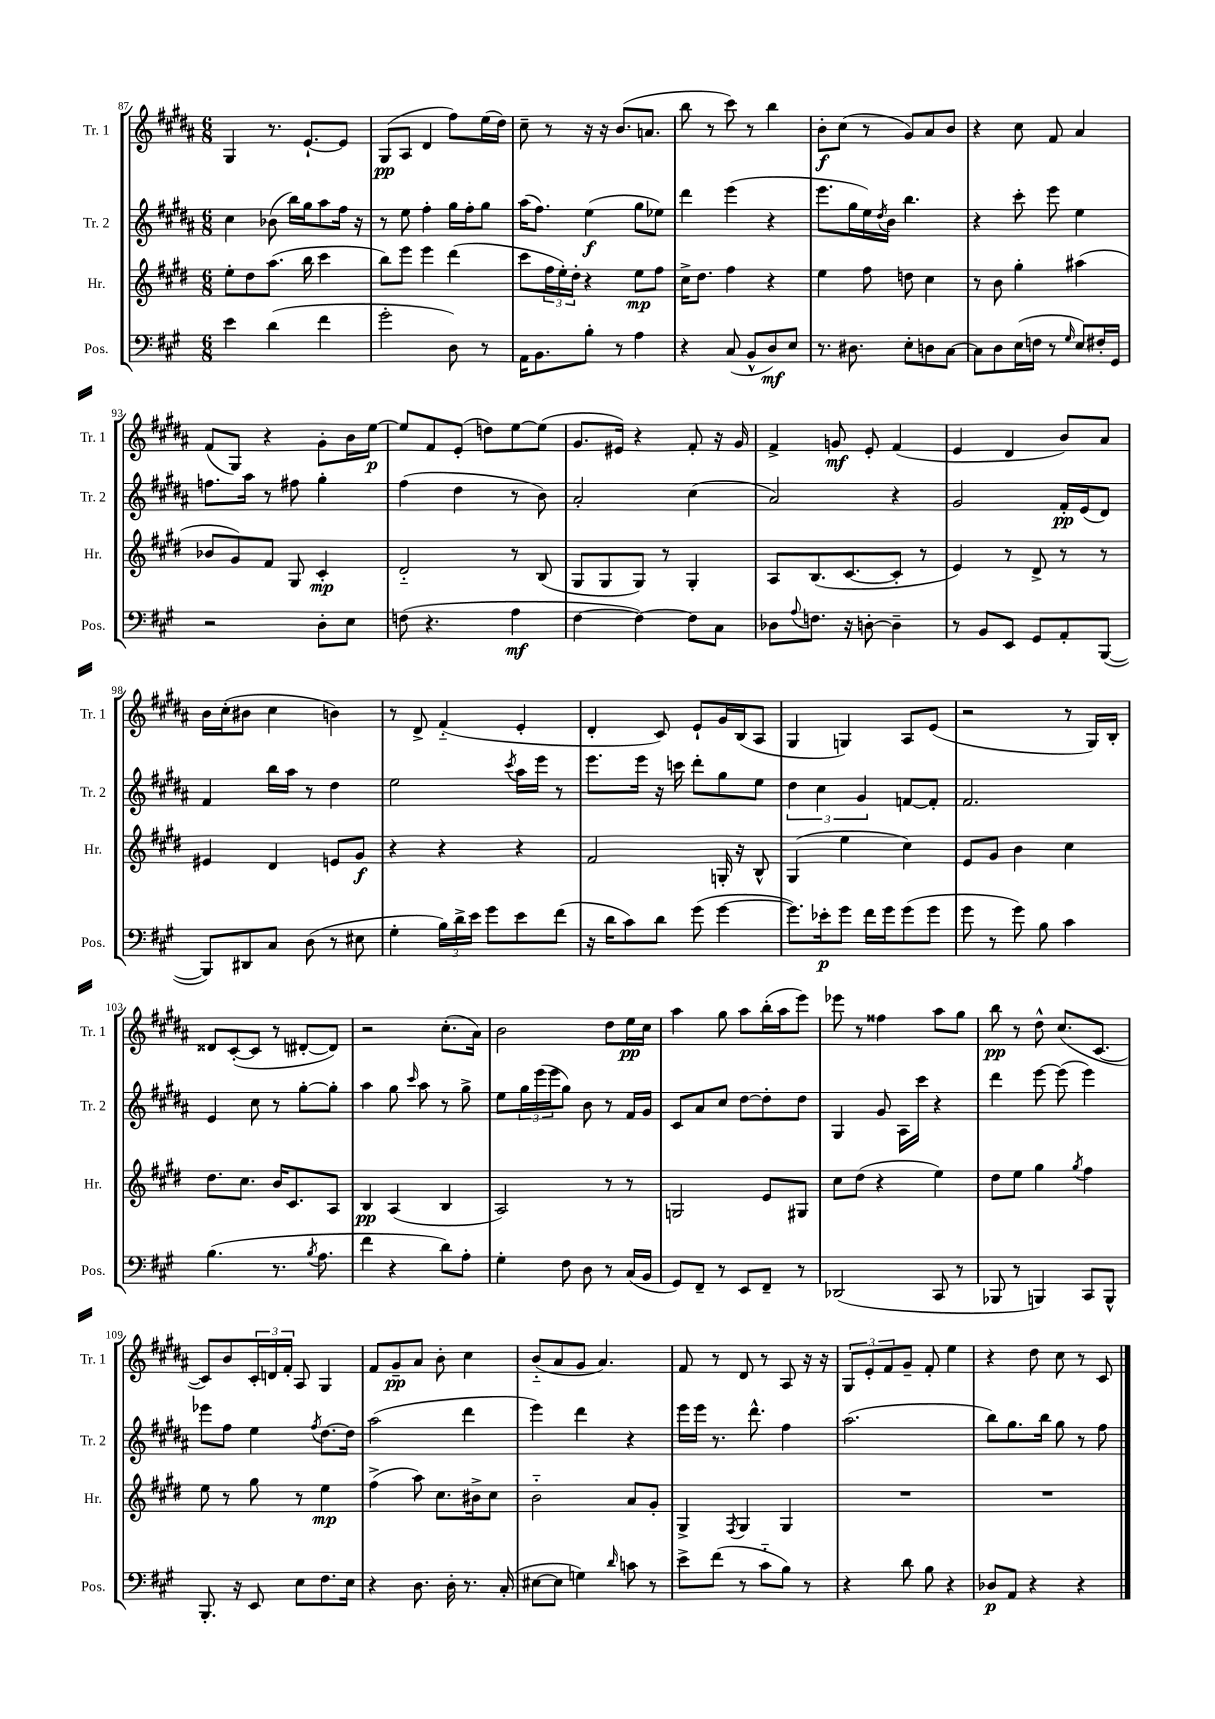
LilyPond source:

<<
\new StaffGroup <<
\new Staff = "s0" \with { instrumentName = "Tr. 1" shortInstrumentName = "Tr. 1" } {
    \clef treble \key b \major \numericTimeSignature \time 6/8
    gis4 r8. e'8.~-! e'8 |
    gis8\pp( ais8 dis'4 fis''8) e''16( dis''16) |
    cis''8-- r8 r16 r16 b'8.( a'8. |
    b''8 r8 cis'''8) r8 b''4 |
    b'8-.\f cis''8( r8 gis'8) ais'8 b'8 |
    r4 cis''8 fis'8 ais'4 |
    fis'8( gis8) r4 gis'8-. b'16 e''16~\p |
    e''8 fis'8 e'8-.( d''8) e''8~ e''8( |
    gis'8. eis'16) r4 fis'8-. r16 gis'16 |
    fis'4-> g'8\mf e'8-. fis'4( |
    e'4 dis'4 b'8) ais'8 |
    b'16 cis''16-.( bis'8 cis''4 b'4) |
    r8 dis'8-> fis'4-_( e'4-. |
    dis'4-. cis'8) e'8-! gis'16 b16( ais8 |
    gis4 g4) ais8 e'8( |
    r2 r8 gis16) b16-. |
    disis'8 cis'8~-.( cis'8 r8 dis'8~-. dis'8) |
    r2 cis''8.-.( ais'16) |
    b'2 dis''8 e''16\pp cis''16 |
    ais''4 gis''8 ais''8 b''16-.( ais''16 e'''8) |
    ees'''8 r8 fisis''4 ais''8 gis''8 |
    b''8\pp r8 dis''8-^ cis''8.( cis'8.~ |
    cis'8) b'8 \tuplet 3/2 { cis'16-. d'16 fis'16-. } ais8 gis4 |
    fis'8 gis'8--\pp ais'8 b'8-. cis''4 |
    b'8-_( ais'8 gis'8 ais'4.) |
    fis'8 r8 dis'8 r8 ais8 r16 r16 |
    \tuplet 3/2 { gis8 e'8-. fis'8 } gis'8-- fis'8-. e''4 |
    r4 dis''8 cis''8 r8 cis'8 \bar "|." |
}
\new Staff = "s1" \with { instrumentName = "Tr. 2" shortInstrumentName = "Tr. 2" } {
    \clef treble \key b \major \numericTimeSignature \time 6/8
    cis''4 bes'8( b''16) gis''16 ais''8 fis''16 r16 |
    r8 e''8 fis''4-. gis''16 fis''16-. gis''8 |
    ais''16( fis''8.) e''4\f( gis''8 ees''8) |
    dis'''4 e'''4( r4 |
    e'''8. gis''16 e''16) \acciaccatura { dis''8 } b'16 b''4. |
    r4 cis'''8-. e'''8 e''4 |
    f''8. ais''16 r8 fis''8 gis''4-. |
    fis''4( dis''4 r8 b'8) |
    ais'2-. cis''4( |
    ais'2) r4 |
    gis'2 fis'16-.\pp e'16( dis'8) |
    fis'4 b''16 ais''16 r8 dis''4 |
    e''2 \acciaccatura { cis'''8 } ais''16 e'''16 r8 |
    e'''8. e'''16 r16 c'''16 dis'''8-. gis''8 e''8 |
    \tuplet 3/2 { dis''4 cis''4 gis'4 } f'8~ f'8-. |
    fis'2. |
    e'4 cis''8 r8 gis''8~-. gis''8-. |
    ais''4 gis''8 \grace { cis'''16 } ais''8 r8 gis''8-> |
    e''8 \tuplet 3/2 { gis''16 e'''16( e'''16 } gis''8) b'8 r8 fis'16 gis'16 |
    cis'8 ais'8 cis''8 dis''8~ dis''8-. dis''8 |
    gis4 gis'8 ais16 cis'''16 r4 |
    dis'''4 e'''8~ e'''8( e'''4) |
    ees'''8 fis''8 e''4 \acciaccatura { fis''8 } dis''8.~ dis''16 |
    ais''2( dis'''4 |
    e'''4) dis'''4 r4 |
    e'''16 e'''16 r8. dis'''8.-^ fis''4 |
    ais''2.( |
    b''8) gis''8. b''16 gis''8 r8 fis''8 \bar "|." |
}
\new Staff = "s2" \with { instrumentName = "Hr." shortInstrumentName = "Hr." } {
    \clef treble \key e \major \numericTimeSignature \time 6/8
    e''8-. dis''8 a''8.( b''16 cis'''4 |
    b''8) e'''8 e'''4 dis'''4( |
    cis'''8 \tuplet 3/2 { fis''16 e''16-.) dis''16-. } r4 e''8\mp fis''8 |
    cis''16-> dis''8. fis''4 r4 |
    e''4 fis''8 d''8 cis''4 |
    r8 b'8 gis''4-. ais''4( |
    bes'8 gis'8) fis'8 gis8 cis'4-.\mp |
    dis'2-_ r8 b8( |
    gis8 gis8 gis8) r8 gis4-. |
    a8 b8.( cis'8.~ cis'8-. r8 |
    e'4) r8 dis'8-> r8 r8 |
    eis'4 dis'4 e'8 gis'8\f |
    r4 r4 r4 |
    fis'2 g16-. r16 b8-^ |
    gis4( e''4 cis''4) |
    e'8 gis'8 b'4 cis''4 |
    dis''8. cis''8. b'16 cis'8. a8 |
    b4\pp a4( b4 |
    a2) r8 r8 |
    g2 e'8 gis8 |
    cis''8 dis''8( r4 e''4) |
    dis''8 e''8 gis''4 \acciaccatura { gis''8 } fis''4 |
    e''8 r8 gis''8 r8 e''4\mp |
    fis''4->( a''8) cis''8. bis'16-> cis''8 |
    b'2-_ a'8 gis'8-. |
    gis4-> \acciaccatura { fis8 } gis4 gis4 |
    R2. |
    R2. \bar "|." |
}
\new Staff = "s3" \with { instrumentName = "Pos." shortInstrumentName = "Pos." } {
    \clef bass \key a \major \numericTimeSignature \time 6/8
    e'4 d'4( fis'4 |
    gis'2-. d8) r8 |
    a,16 b,8. b8-. r8 a4 |
    r4 cis8( b,8-^ d8\mf) e8 |
    r8. dis8. e8-. d8 cis8~ |
    cis8 d8 e16( f16 r8 \grace { gis16 } e8) fis16-. gis,16 |
    r2 d8-. e8 |
    f8( r4. a4\mf |
    fis4~ fis4~) fis8 cis8 |
    des8 \appoggiatura { a8 } f8. r16 d8~-. d4-- |
    r8 b,8 e,8 gis,8 a,8-. b,,8~( |
    b,,8) dis,8 cis8 d8( r8 eis8 |
    gis4-. \tuplet 3/2 { b16) d'16-> e'16 } gis'8 e'8 fis'8( |
    r16 d'16 cis'8) d'8 gis'8( gis'4~ |
    gis'8.) ees'16-.\p gis'8 fis'16 gis'16 gis'8( gis'8 |
    gis'8 r8 gis'8) b8 cis'4 |
    b4.( r8. \acciaccatura { b8 } a8. |
    fis'4 r4 d'8) a8-. |
    gis4-. fis8 d8 r8 cis16( b,16 |
    gis,8) fis,8-- r8 e,8 fis,8-- r8 |
    des,2( cis,8 r8 |
    bes,,8 r8 b,,4) cis,8 b,,8-^ |
    b,,8.-. r16 e,8 e8 fis8. e16 |
    r4 d8. d16-. r8. cis16-.( |
    eis8~ eis8 g4) \grace { d'16 } c'8 r8 |
    e'8-> fis'8( r8 cis'8-_ b8) r8 |
    r4 d'8 b8 r4 |
    des8\p a,8 r4 r4 \bar "|." |
}
>>
>>
\layout { \context { \Score currentBarNumber = #87 } }
